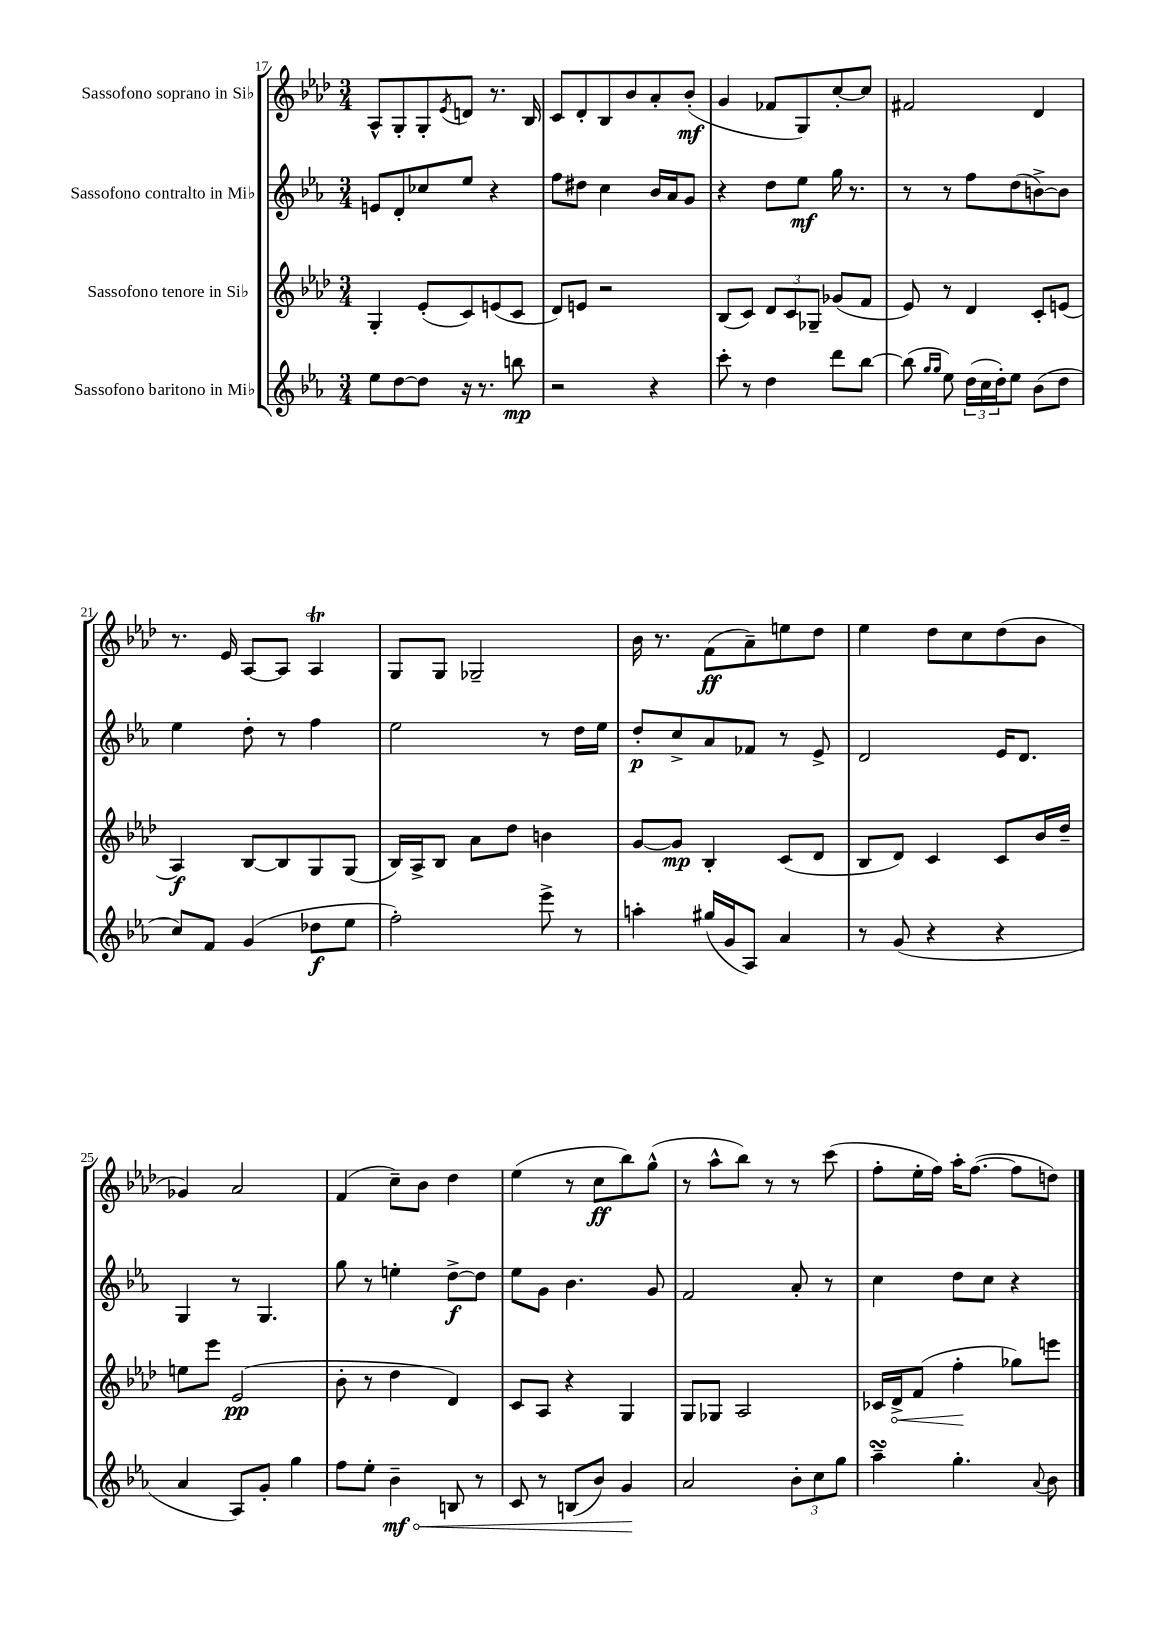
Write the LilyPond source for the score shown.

<<
\new StaffGroup <<
\new Staff = "s0" \with { instrumentName = "Sassofono soprano in Sib" } {
    \clef treble \key aes \major \numericTimeSignature \time 3/4
    aes8-^ g8-. g8-. \acciaccatura { ees'8 } d'8 r8. bes16 |
    c'8 des'8-. bes8 bes'8 aes'8-. bes'8-.\mf( |
    g'4 fes'8 g8) c''8~-. c''8 |
    fis'2 des'4 |
    r8. ees'16 aes8~ aes8 aes4\trill |
    g8 g8 ges2-- |
    bes'16 r8. f'8\ff( aes'8--) e''8 des''8 |
    ees''4 des''8 c''8 des''8( bes'8 |
    ges'4) aes'2 |
    f'4( c''8--) bes'8 des''4 |
    ees''4( r8 c''8\ff bes''8) g''8-^( |
    r8 aes''8-^ bes''8) r8 r8 c'''8( |
    f''8-. ees''16-. f''16) aes''16-. f''8.~( f''8 d''8) \bar "|." |
}
\new Staff = "s1" \with { instrumentName = "Sassofono contralto in Mib" } {
    \clef treble \key ees \major \numericTimeSignature \time 3/4
    e'8 d'8-. ces''8 ees''8 r4 |
    f''8 dis''8 c''4 bes'16 aes'16 g'8 |
    r4 d''8 ees''8\mf g''16 r8. |
    r8 r8 f''8 d''8( b'8~->) b'8 |
    ees''4 d''8-. r8 f''4 |
    ees''2 r8 d''16 ees''16 |
    d''8-.\p c''8-> aes'8 fes'8 r8 ees'8-> |
    d'2 ees'16 d'8. |
    g4 r8 g4. |
    g''8 r8 e''4-. d''8~->\f d''8 |
    ees''8 g'8 bes'4. g'8 |
    f'2 aes'8-. r8 |
    c''4 d''8 c''8 r4 \bar "|." |
}
\new Staff = "s2" \with { instrumentName = "Sassofono tenore in Sib" } {
    \clef treble \key aes \major \numericTimeSignature \time 3/4
    g4-. ees'8-.( c'8) e'8( c'8 |
    des'8) e'8 r2 |
    bes8( c'8) \tuplet 3/2 { des'8 c'8 ges8-- } ges'8( f'8 |
    ees'8) r8 des'4 c'8-. e'8( |
    aes4\f) bes8~ bes8 g8 g8( |
    bes16) aes16-> bes8 aes'8 des''8 b'4 |
    g'8~ g'8\mp bes4-. c'8( des'8 |
    bes8 des'8) c'4 c'8 bes'16 des''16-- |
    e''8 ees'''8 ees'2\pp( |
    bes'8-. r8 des''4 des'4) |
    c'8 aes8 r4 g4 |
    g8 ges8 aes2 |
    ces'16 \once \override Hairpin.circled-tip = ##t des'16->\< f'8( f''4-.\! ges''8) e'''8 \bar "|." |
}
\new Staff = "s3" \with { instrumentName = "Sassofono baritono in Mib" } {
    \clef treble \key ees \major \numericTimeSignature \time 3/4
    ees''8 d''8~ d''8 r16 r8. b''8\mp |
    r2 r4 |
    c'''8-. r8 d''4 d'''8 bes''8~ |
    bes''8( \grace { g''16 g''16 } ees''8) \tuplet 3/2 { d''16( c''16 d''16-.) } ees''8 bes'8( d''8 |
    c''8) f'8 g'4( des''8\f ees''8 |
    f''2-.) ees'''8-> r8 |
    a''4-. gis''16( g'16 aes8) aes'4 |
    r8 g'8( r4 r4 |
    aes'4 aes8) g'8-. g''4 |
    f''8 ees''8-. \once \override Hairpin.circled-tip = ##t bes'4--\mf\< b8 r8 |
    c'8 r8 b8( bes'8) g'4\! |
    aes'2 \tuplet 3/2 { bes'8-. c''8 g''8 } |
    aes''4--\turn g''4.-. \appoggiatura { aes'8 } bes'8 \bar "|." |
}
>>
>>
\layout { \context { \Score currentBarNumber = #17 } }
